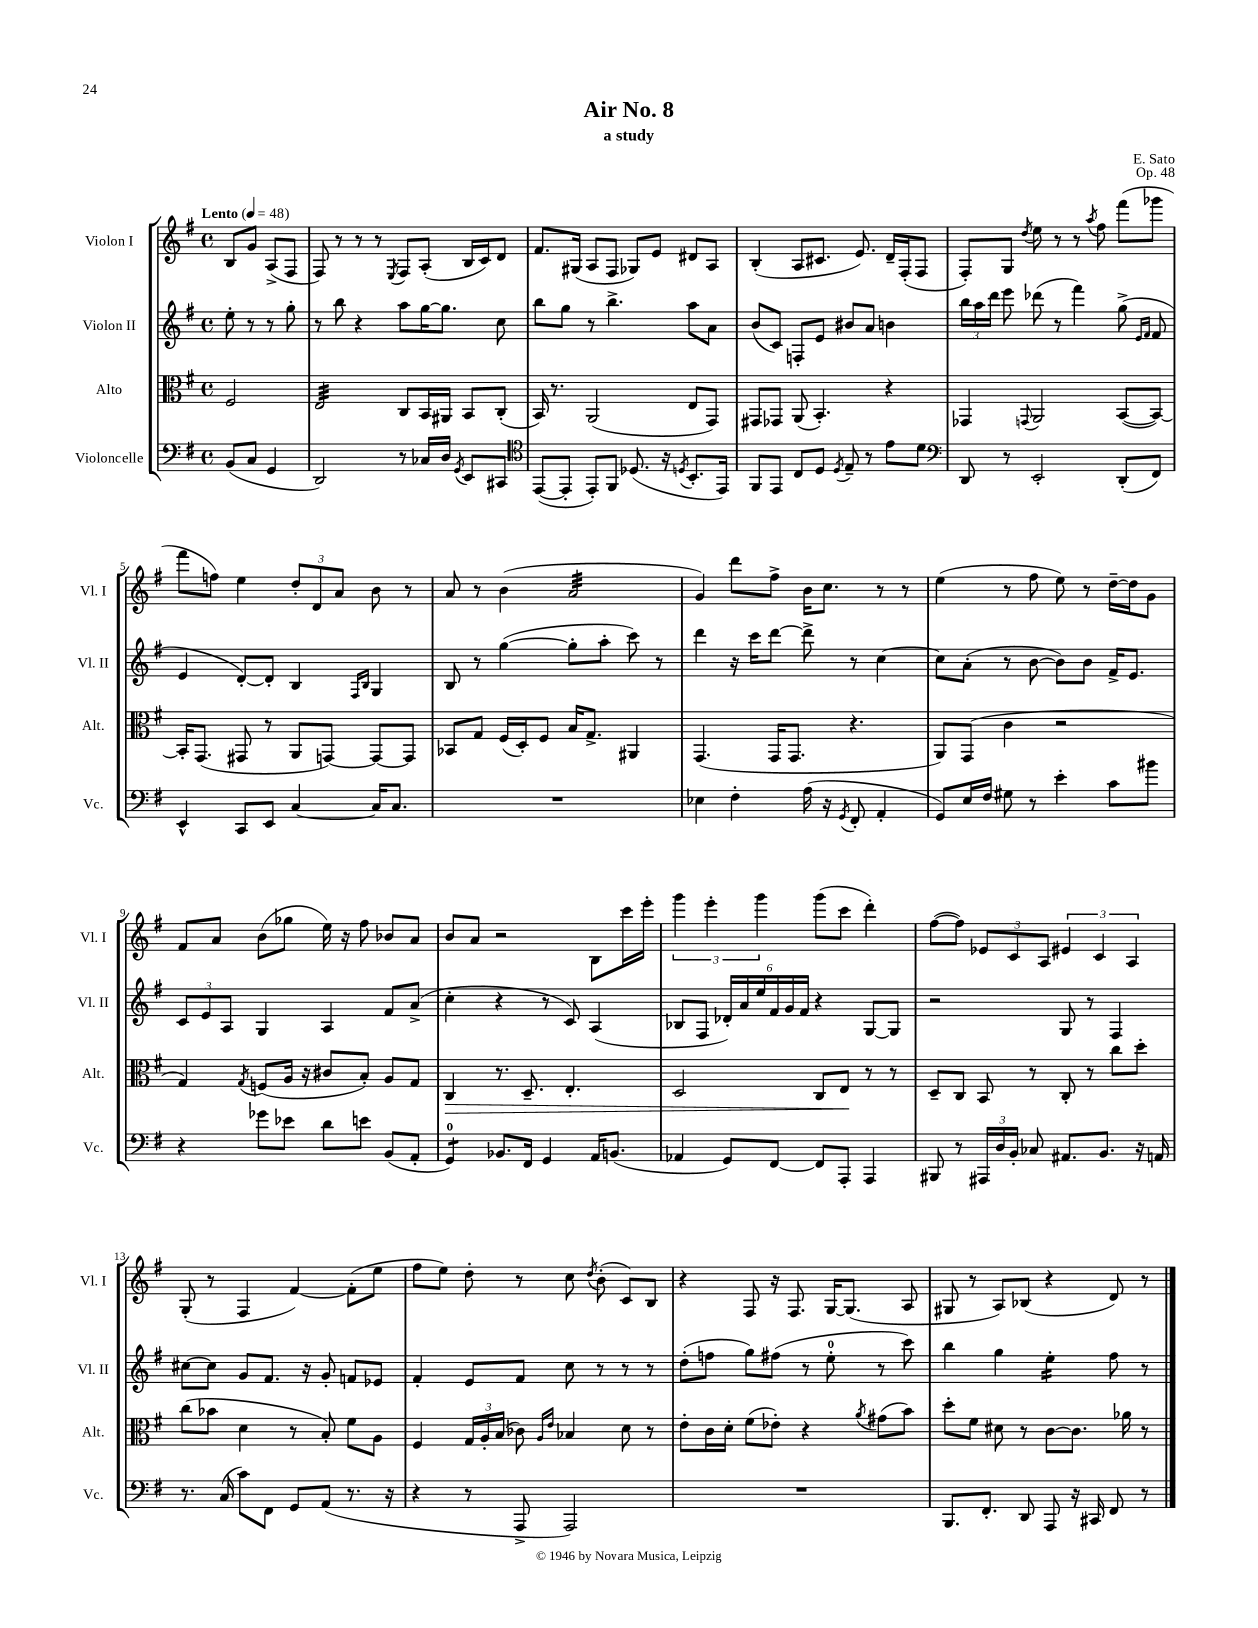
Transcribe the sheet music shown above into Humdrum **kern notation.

**kern	**kern	**kern	**kern
*staff4	*staff3	*staff2	*staff1
*clefF4	*clefC3	*clefG2	*clefG2
*k[f#]	*k[f#]	*k[f#]	*k[f#]
*M4/4	*M4/4	*M4/4	*M4/4
*met(c)	*met(c)	*met(c)	*met(c)
*MM48	*MM48	*MM48	*MM48
(8BB	2F#	8ee'	8B
8C	.	8r	8g
4GG	.	8r	(8A^
.	.	8gg'	8F#
=	=	=	=
2DD)	2E	8r	8F#)
.	.	8bb	8r
.	.	4r	8r
.	.	.	8r
.	.	.	8qE
8r	8C	8aa	8F#
16C-	16BB	[16gg	(8A'
16D	16AA#	8.gg]	.
8qGG	.	.	.
8EE	8BB	.	16B
.	.	.	16c)
8CC#	(8C'	8cc	8d
=	=	=	=
*clefC4	*	*	*
([8EE	16BB)	8bb	8.f#
.	8.r	.	.
8EE']	.	8gg	.
.	.	.	(16G#
8EE')	(2AA	8r	8A
8FF#	.	4.bb^	8F#
(8.D-	.	.	8G-)
.	.	.	8e
16r	.	.	.
8qD	.	.	.
8.BB'	8E	8aa	8d#
.	8GG)	8a	8A
16EE)	.	.	.
=	=	=	=
8FF#	8GG#	(8b	(4B'
8EE	8GG-	8c)	.
8C	(8AA	8F'	8A
8D	4.BB')	8e	8.c#
8qD	.	.	.
8E~	.	8b#	.
.	.	.	8.e)
8r	.	8a	.
8e	4r	4b	16d~
.	.	.	(16F#'
8d	.	.	8F#
=	=	=	=
*clefF4	*	*	*
8DD	4GG-	24bb	8F#')
.	.	24aa	.
.	.	24ddd	.
8r	.	8eee	8G
.	8qqGG	.	8qdd
2EE'	2AA	(8ddd-	8ee
.	.	8r	8r
.	.	4fff#)	8r
.	.	.	8qaa
.	.	.	8ff#
(8DD'	([8BB	(8gg^	(8fff#
.	.	16qqe	.
.	.	16qqf#	.
8FF#)	8BB_)	8f#	8ggg-
=	=	=	=
4EE^^	16BB']	4e	8fff#
.	(8.GG	.	.
.	.	.	8ff)
8CC	8GG#	[8d')	4ee
8EE	8r	8d']	.
[4C	8AA	4B	12dd'
.	.	.	12d
.	[8GG)	.	.
.	.	.	12a
.	.	16qqF#	.
.	.	16qqB	.
16C]	8GG_	4G	8b
8.C	.	.	.
.	8GG]	.	8r
=	=	=	=
1r	8BB-	8B	8a
.	8G	8r	8r
.	(16F#	([4gg	(4b
.	16D')	.	.
.	8F#	.	.
.	16B	8gg']	2a
.	8.G^	.	.
.	.	8aa'	.
.	4AA#	8ccc)	.
.	.	8r	.
=	=	=	=
4E-	(4.GG	4ddd	4g)
4F#'	.	16r	8ddd
.	.	16ccc	.
.	16GG	[8ddd	8ff#^
.	8.GG	.	.
(16A	.	8ddd^]	16b
16r	.	.	8.cc
8qGG	.	.	.
8FF#'	4.r	8r	.
4AA'	.	[4cc	8r
.	.	.	8r
=	=	=	=
8GG)	8AA)	8cc]	(4ee
16E	(8GG	(8a'	.
16F#	.	.	.
8G#	4c	8r	8r
8r	.	[8b	8ff#
4e'	2r	8b])	8ee)
.	.	8b	8r
8c	.	16f#^	[16dd~
.	.	8.e	16dd]
8b#	.	.	8g
=	=	=	=
4r	4G)	12c	8f#
.	.	12e	.
.	.	.	8a
.	.	12A	.
.	8qG	.	.
8g-	(8F	4G	(8b
8e-	16A	.	8gg-
.	16r	.	.
8d	8c#	4A	16ee)
.	.	.	16r
8e	8B')	.	8ff#
(8BB	8A	8f#	8b-
8AA'	8G	(8a^	8a
=	=	=	=
4GG)	4C	4cc'	8b
.	.	.	8a
8.BB-	8.r	4r	2r
16FF#	8.D~	.	.
4GG	.	8r	.
.	4.E'	8c)	.
16AA	.	(4A	8B
(8.BB	.	.	.
.	.	.	16ccc
.	.	.	16eee'
=	=	=	=
4AA-	2D	8B-	6ggg
.	.	8F#	.
.	.	.	6eee'
8GG)	.	24d-')	.
.	.	24a	.
.	.	24ee	6ggg
[8FF#	.	24f#	.
.	.	24g	.
.	.	24f#	.
8FF#]	8C	4r	(8ggg
8AAA'	8E	.	8ccc
4AAA	8r	[8G	4ddd')
.	8r	8G]	.
=	=	=	=
8BBB#	8D~	2r	([8ff#
8r	8C	.	8ff#])
24AAA#	8BB	.	12e-
24D	.	.	.
24BB'	.	.	12c
8C-	8r	.	.
.	.	.	12A
8.AA#	8C'	8G	6e#
.	8r	8r	.
.	.	.	6c
8.BB	.	.	.
.	8cc	4F#	.
.	.	.	6A
16r	8dd'	.	.
16AA	.	.	.
=	=	=	=
8.r	(8cc	[8cc#	(8G'
.	8b-	8cc#]	8r
(16C	.	.	.
8c)	4d	8g	4F#
8FF#	.	8.f#	.
8GG	8r	.	[4f#)
.	.	16r	.
(8AA	8B')	8g'	.
8.r	8f#	8f	(8f#']
.	8A	8e-	8ee
16r	.	.	.
=	=	=	=
4r	4F#	4f#'	8ff#
.	.	.	8ee)
8r	24G	8e	8dd'
.	24A'	.	.
.	(24B	.	.
8AAA^	8c-)	8f#	8r
.	16qqA	.	.
.	16qqe	.	.
2AAA)	4B-	8cc	8cc
.	.	.	8qdd
.	.	8r	(8b'
.	8d	8r	8c)
.	8r	8r	8B
=	=	=	=
1r	8e'	(8dd'	4r
.	16c	8ff	.
.	16d'	.	.
.	(8f#	8gg)	8F#
.	8e-')	(8ff#	16r
.	.	.	8.F#
.	4r	8r	.
.	.	8ee'	[16G
.	.	.	(8.G]
.	8qa	.	.
.	(8g#	8r	.
.	8b)	8ccc)	8A
=	=	=	=
8.BBB	8dd'	4bb	8G#
.	8f#	.	8r
8.FF#'	.	.	.
.	8d#	4gg	8A)
8DD	8r	.	(8B-
8AAA	[8c	4ee'	4r
16r	8.c]	.	.
16CC#	.	.	.
8FF#	.	8ff#	8d)
.	16a-	.	.
8r	8r	8r	8r
==	==	==	==
*-	*-	*-	*-
